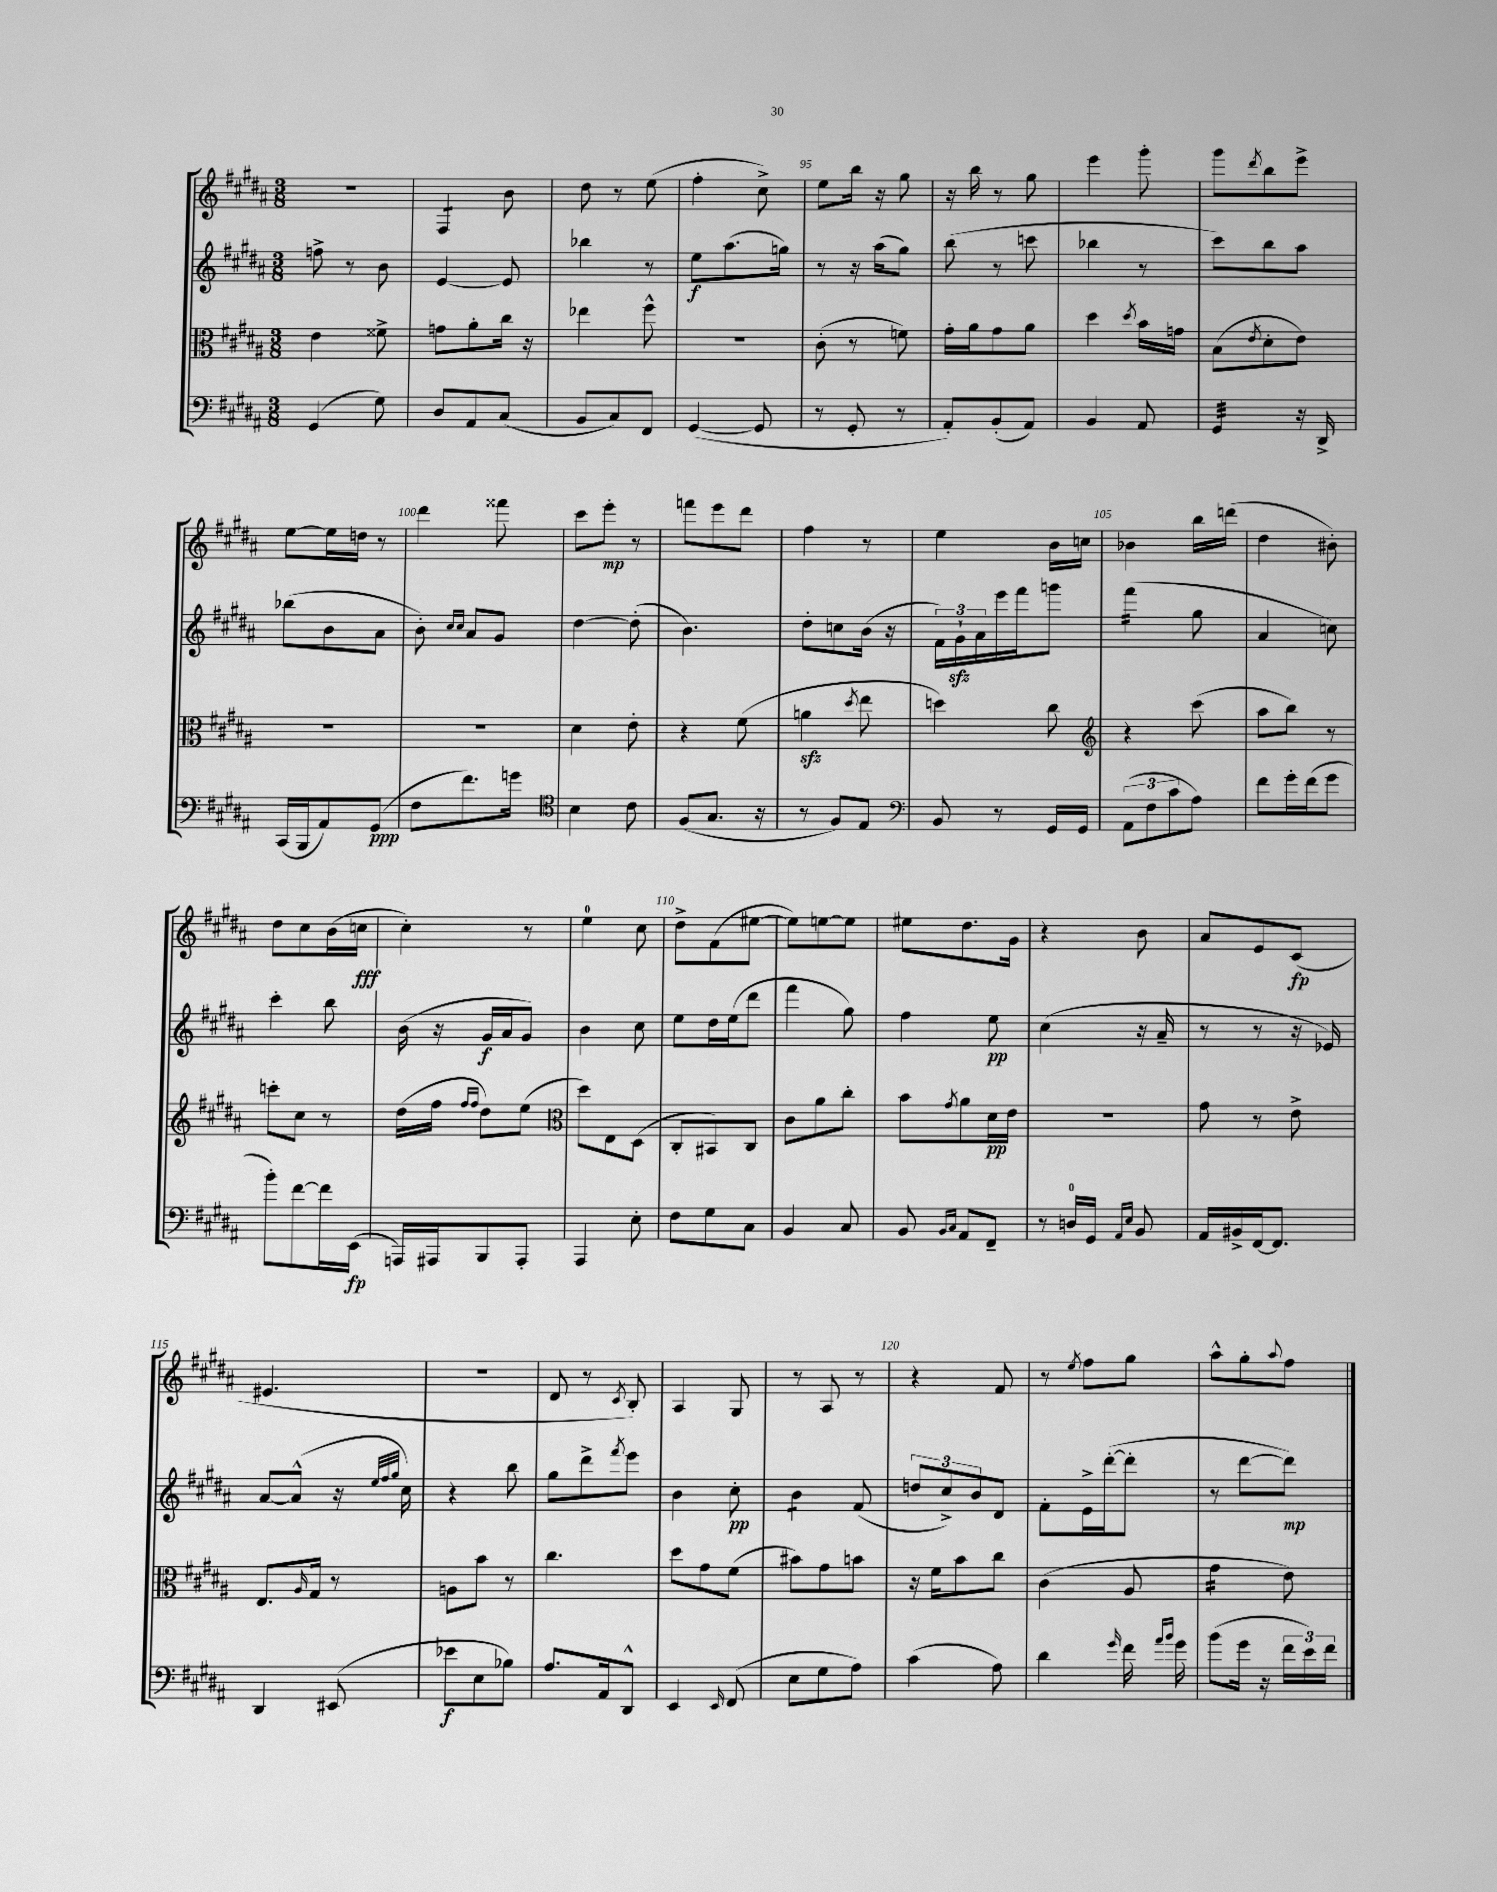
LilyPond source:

<<
\new StaffGroup <<
\new Staff = "s0" {
    \clef treble \key b \major \numericTimeSignature \time 3/8
    R4. |
    fis4:8 b'8 |
    dis''8 r8 e''8( |
    fis''4-. cis''8->) |
    e''8 b''16 r16 gis''8 |
    r16 b''16 r8 gis''8 |
    e'''4 gis'''8-. |
    gis'''8 \acciaccatura { dis'''8 } b''8 e'''8-> |
    e''8~ e''16 d''16 r8 |
    dis'''4 fisis'''8 |
    cis'''8 e'''8-.\mp r8 |
    f'''8 e'''8 dis'''8 |
    fis''4 r8 |
    e''4 b'16 c''16 |
    bes'4 b''16 d'''16( |
    dis''4 bis'8-.) |
    dis''8 cis''8 b'16( c''16\fff |
    cis''4-.) r8 |
    e''4-0 cis''8 |
    dis''8-> fis'8( eis''8~ |
    eis''8) e''8~ e''8 |
    eis''8 dis''8. gis'16 |
    r4 b'8 |
    ais'8 e'8 cis'8\fp( |
    eis'4. |
    R4. |
    dis'8 r8 \acciaccatura { cis'8 } b8-.) |
    ais4 gis8 |
    r8 ais8 r8 |
    r4 fis'8 |
    r8 \acciaccatura { e''8 } fis''8 gis''8 |
    ais''8-^ gis''8-. \appoggiatura { ais''8 } fis''8 \bar "|." |
}
\new Staff = "s1" {
    \clef treble \key b \major \numericTimeSignature \time 3/8
    f''8-> r8 b'8 |
    e'4~ e'8 |
    bes''4 r8 |
    e''8\f ais''8.( g''16) |
    r8 r16 ais''16( gis''8) |
    b''8( r8 c'''8 |
    bes''4 r8 |
    cis'''8) b''8 ais''8 |
    bes''8( b'8 ais'8 |
    b'8-.) \grace { cis''16 cis''16 } ais'8 gis'8 |
    dis''4~ dis''8-.( |
    b'4.) |
    dis''8-. c''8 b'16( r16 |
    \tuplet 3/2 { fis'16) gis'16-!\sfz ais'16 } e'''16 fis'''16 g'''8 |
    fis'''4:16( gis''8 |
    ais'4 c''8) |
    cis'''4-. b''8 |
    b'16( r16 gis'16\f ais'16 gis'8) |
    b'4 cis''8 |
    e''8 dis''16 e''16( dis'''8 |
    fis'''4 gis''8) |
    fis''4 e''8\pp |
    cis''4( r16 ais'16-- |
    r8 r8 r16 ees'16) |
    ais'8~ ais'8-^( r16 \grace { e''32 fis''32 gis''32 } cis''16) |
    r4 b''8 |
    gis''8 dis'''8-> \acciaccatura { fis'''8 } e'''8 |
    b'4 cis''8-.\pp |
    b'4:8 fis'8( |
    \tuplet 3/2 { d''8 cis''8->) b'8 } dis'8 |
    fis'8-. e'16-> dis'''16~-.( dis'''8-. |
    r8 dis'''8~ dis'''8\mp) \bar "|." |
}
\new Staff = "s2" {
    \clef alto \key b \major \numericTimeSignature \time 3/8
    e'4 fisis'8-> |
    g'8 ais'8-. cis''16 r16 |
    ees''4 fis''8-^ |
    R4. |
    cis'8-.( r8 f'8) |
    gis'16-. ais'16 gis'8 ais'8 |
    dis''4 \acciaccatura { dis''8 } b'16 g'16 |
    b8( \acciaccatura { e'8 } dis'8-. e'8) |
    R4. |
    R4. |
    dis'4 e'8-. |
    r4 fis'8( |
    a'4\sfz \acciaccatura { dis''8 } e''8 |
    d''4) cis''8 |
    \clef treble r4 cis'''8( |
    ais''8 b''8) r8 |
    c'''8-. cis''8 r8 |
    dis''16( fis''16 \grace { fis''16 fis''16 } dis''8) e''8( |
    \clef alto dis''8) e8 dis8( |
    cis8-. bis,8) cis8 |
    cis'8 ais'8 cis''8-. |
    b'8 \acciaccatura { gis'8 } ais'8 dis'16\pp e'16 |
    R4. |
    gis'8 r8 e'8-> |
    e8. \grace { ais16 } gis16 r8 |
    a8 b'8 r8 |
    cis''4. |
    dis''8 gis'8 fis'8( |
    bis'8) gis'8 b'8 |
    r16 fis'16 b'8 cis''8 |
    cis'4( ais8 |
    gis'4:16 e'8) \bar "|." |
}
\new Staff = "s3" {
    \clef bass \key b \major \numericTimeSignature \time 3/8
    gis,4( gis8) |
    dis8 ais,8 cis8( |
    b,8 cis8) fis,8 |
    gis,4~( gis,8 |
    r8 gis,8-. r8 |
    ais,8-.) b,8-.( ais,8) |
    b,4 ais,8 |
    gis,4:32 r16 dis,16-> |
    cis,16( b,,16 ais,8) gis,8\ppp( |
    fis8 fis'8.) g'16 |
    \clef tenor b4 cis'8 |
    fis8( gis8. r16 |
    r8 fis8) e8 |
    \clef bass b,8 r8 gis,16 gis,16 |
    \tuplet 3/2 { ais,8( fis8 cis'8 } ais8) |
    fis'8 gis'16-. fis'16( gis'8 |
    b'8-.) fis'8~ fis'16 e,16\fp( |
    a,,16) ais,,16 b,,8 ais,,8-. |
    ais,,4 e8-. |
    fis8 gis8 cis8 |
    b,4 cis8 |
    b,8 \grace { b,16 cis16 } ais,8 fis,8-- |
    r8 d16-0 gis,16 \grace { ais,16 e16 } b,8 |
    ais,16 bis,16-> fis,16~ fis,8. |
    dis,4 eis,8( |
    ees'8\f e8 bes8) |
    ais8. ais,16 dis,8-^ |
    e,4 \grace { e,16 } fis,8( |
    e8 gis8 ais8) |
    cis'4( ais8) |
    dis'4 \grace { gis'16 } fis'16 \grace { ais'16 b'16 } gis'16 |
    b'8( gis'16 r16 \tuplet 3/2 { fis'16 e'16) fis'16 } \bar "|." |
}
>>
>>
\layout { \context { \Score currentBarNumber = #91 \override BarNumber.break-visibility = ##(#f #t #t) barNumberVisibility = #(every-nth-bar-number-visible 5) } }
